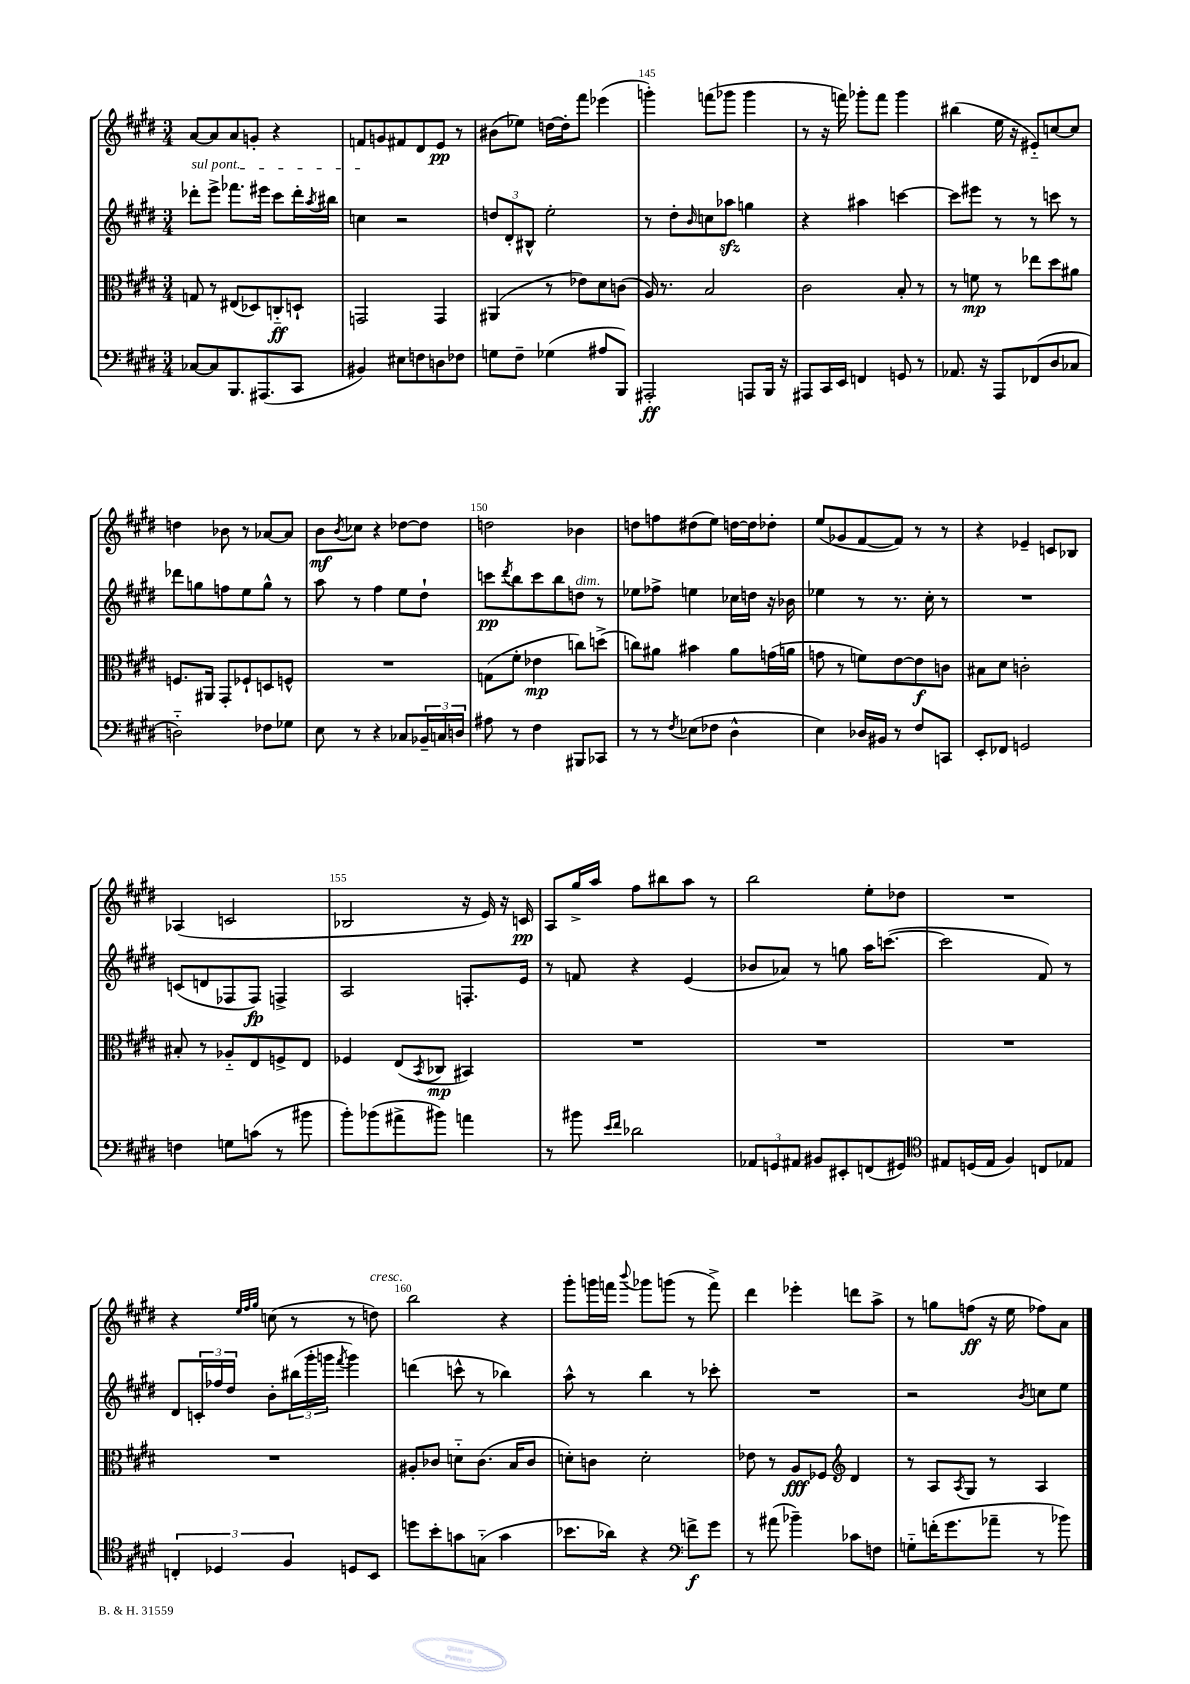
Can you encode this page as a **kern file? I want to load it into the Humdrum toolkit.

**kern	**dynam	**kern	**dynam	**kern	**dynam	**kern	**dynam
*part4	*part4	*part3	*part3	*part2	*part2	*part1	*part1
*staff4	*staff4	*staff3	*staff3	*staff2	*staff2	*staff1	*staff1
*clefF4	*	*clefC3	*	*clefG2	*	*clefG2	*
*k[f#c#g#d#]	*	*k[f#c#g#d#]	*	*k[f#c#g#d#]	*	*k[f#c#g#d#]	*
*M3/4	*	*M3/4	*	*M3/4	*	*M3/4	*
=142	=142	=142	=142	=142	=142	=142	=142
!	!	!	!	!LO:TX:a:i:t=sul pont.	!	!	!
[8C-X/L	.	8Gn/	.	8ddd-X'\L	.	[8a/L	.
8C-/]	.	8r	.	8eee^\J	.	8a/]	.
8.BBB/	.	(8E#X/L	.	8.fff-X\L	.	8a/	.
.	.	8D-X/)	.	.	.	8gn'/J	.
(8.AAA#X/	.	.	.	16eee#X\Jk	.	.	.
.	.	8Cn/	ff	8ccc#\L	.	4r	.
8CC#/J	.	8Dn`/J	.	16ddd-'\L	.	.	.
.	.	.	.	8qaa/	.	.	.
.	.	.	.	16bb#X\JJ	.	.	.
=143	=143	=143	=143	=143	=143	=143	=143
4BB#X/)	.	2GGn/	.	4ccn\	.	8fn/L	.
.	.	.	.	.	.	8gn/	.
8E#X\L	.	.	.	2r	.	8f#X/	.
8Fn\	.	.	.	.	.	8d#/	.
8Dn\	.	4GG/	.	.	.	8e/J	pp
8F-X\J	.	.	.	.	.	8r	.
=144	=144	=144	=144	=144	=144	=144	=144
8Gn\L	.	(4AA#X/	.	12ddn/L	.	(8b#X\L	.
.	.	.	.	12d#'/	.	.	.
8F#~\J	.	.	.	.	.	8ee-X\J)	.
.	.	.	.	12B#X^^/J	.	.	.
(4G-X\	.	8r	.	2ee'\	.	[16ddn\LL	.
.	.	.	.	.	.	16dd'\J]	.
.	.	8e-X\L)	.	.	.	8fff#\J	.
8A#X/L	.	8d#\	.	.	.	(4eee-X\	.
8BBB/J)	.	(8cn\J	.	.	.	.	.
=145	=145	=145	=145	=145	=145	=145	=145
2AAA#X'/	ff	16A/)	.	8r	.	4gggn'\)	.
.	.	8.r	.	.	.	.	.
.	.	.	.	8dd#'\L	.	.	.
.	.	.	.	16qqb/	.	.	.
.	.	2B/	.	8ccn\	.	(8fffn\L	.
.	.	.	.	8aa-Xzz\J	.	8ggg-X\J	.
8AAAn/L	.	.	.	4ggn\	.	4ggg-\	.
16BBB/Jk	.	.	.	.	.	.	.
16r	.	.	.	.	.	.	.
=146	=146	=146	=146	=146	=146	=146	=146
8AAA#X/L	.	2c#\	.	4r	.	8r	.
16CC#/L	.	.	.	.	.	16r	.
16EE/JJ	.	.	.	.	.	16fffn\)	.
4FFn/	.	.	.	4aa#X\	.	8ggg-X'\L	.
.	.	.	.	.	.	8fff\J	.
8GGn/	.	8B'/	.	[4cccn\	.	4ggg-\	.
8r	.	8r	.	.	.	.	.
=147	=147	=147	=147	=147	=147	=147	=147
8.AA-X/	.	8r	.	8ccc\L]	.	(4bb#X\	.
.	.	8fn\	mp	8eee#X\J	.	.	.
16r	.	.	.	.	.	.	.
8AAA/L	.	8r	.	8r	.	16ee\	.
.	.	.	.	.	.	16r	.
(8FF-X/	.	8ee-X\L	.	8r	.	8e#X/L)	.
8D#/	.	8dd#\	.	8cccn\	.	[8ccn/	.
8C-X/J	.	8a#X\J	.	8r	.	8cc/J]	.
!!LO:LB:g=z
=148	=148	=148	=148	=148	=148	=148	=148
2Dn\)	.	8.Fn/L	.	8ddd-X\L	.	4ddn\	.
.	.	.	.	8ggn\	.	.	.
.	.	16AA#X/Jk	.	.	.	.	.
.	.	8GG#'/L	.	8ffn\	.	8b-X\	.
.	.	8F-X`/	.	8ee\	.	8r	.
8F-X\L	.	8Dn/	.	8gg^^\J	.	[8a-X/L	.
8G-X\J	.	8Fn^^/J	.	8r	.	8a-/J]	.
=149	=149	=149	=149	=149	=149	=149	=149
8E\	.	2.r	.	8aa\	.	8b\L	mf
.	.	.	.	.	.	8qb/	.
8r	.	.	.	8r	.	8cc-X\J	.
4r	.	.	.	4ff#\	.	4r	.
8C-X/L	.	.	.	8ee\L	.	[8dd-X\L	.
24BB-X~/L	.	.	.	8dd#`\J	.	8dd-\J]	.
24Cn/	.	.	.	.	.	.	.
24Dn/JJ	.	.	.	.	.	.	.
=150	=150	=150	=150	=150	=150	=150	=150
8A#X\	.	(8Gn\L	.	8cccn\L	pp	2ddn\	.
.	.	.	.	8qddd#/	.	.	.
8r	.	8f#'\J	.	8bb\	.	.	.
4F#\	.	4e-X\	mp	8ccc\	.	.	.
.	.	.	.	8bb\	.	.	.
!	!	!	!	!LO:TX:a:i:t=dim.	!	!	!
8BBB#X/L	.	8ccn\L)	.	8ddn\J	.	4b-X\	.
8CC-X/J	.	(8ddn^\J	.	8r	.	.	.
=151	=151	=151	=151	=151	=151	=151	=151
8r	.	8ccn\L)	.	8ee-X\L	.	8ddn\L	.
8r	.	8a#X\J	.	8ff-X^\J	.	8ffn\	.
8qF#/	.	.	.	.	.	.	.
(8E-X\L	.	4b#X\	.	4een\	.	(8dd#X\	.
8F-X\J	.	.	.	.	.	8ee\J)	.
4D#^^\	.	8a#\L	.	16cc-X\LL	.	[16ddn\LL	.
.	.	.	.	16ddn\JJ	.	16dd\J]	.
.	.	(16gn\L	.	16r	.	8dd-X'\J	.
.	.	16an\JJ	.	16b-X\	.	.	.
=152	=152	=152	=152	=152	=152	=152	=152
4E\)	.	8gn\	.	4ee-X\	.	(8ee/L	.
.	.	8r	.	.	.	8g-X/	.
16D-X/LL	.	8fn\L)	.	8r	.	[8f#/	.
16BB#X/JJ	.	.	.	.	.	.	.
8r	.	[8e\	.	8.r	.	8f#/J])	.
8F#/L	.	8e\]	f	.	.	8r	.
.	.	.	.	16cc#'\	.	.	.
8CCn/J	.	8cn\J	.	8r	.	8r	.
=153	=153	=153	=153	=153	=153	=153	=153
8EE'/L	.	8B#X\L	.	2.r	.	4r	.
8FF-X/J	.	8d#\J	.	.	.	.	.
2GGn/	.	2cn'\	.	.	.	4e-X~/	.
.	.	.	.	.	.	8cn/L	.
.	.	.	.	.	.	8B-X/J	.
!!LO:LB:g=z
=154	=154	=154	=154	=154	=154	=154	=154
4Fn\	.	8B#X'/	.	(8cn/L	.	(4A-X/	.
.	.	8r	.	8dn/	.	.	.
8Gn\L	.	8A-X/L	.	8F-X/	.	2cn/	.
(8cn\J	.	8E/	.	8F-/J)	fp	.	.
8r	.	8Fn^/	.	4Fn^/	.	.	.
8b#X\	.	8E/J	.	.	.	.	.
=155	=155	=155	=155	=155	=155	=155	=155
8b'\L)	.	4F-X/	.	2A/	.	2B-X/	.
(8b-X\	.	.	.	.	.	.	.
8a#X^\	.	(8E/L	.	.	.	.	.
.	.	8qBB/	.	.	.	.	.
8b#X\J)	.	8C-X/J	mp	.	.	.	.
4an\	.	4BB#X/)	.	8.Fn'/L	.	16r	.
.	.	.	.	.	.	16e/)	.
.	.	.	.	.	.	16r	.
.	.	.	.	16e/Jk	.	16cn/	pp
=156	=156	=156	=156	=156	=156	=156	=156
8r	.	2.r	.	8r	.	8A/L	.
8b#X\	.	.	.	8fn/	.	16gg#^/L	.
.	.	.	.	.	.	16aa/JJ	.
16qqe/LL	.	.	.	.	.	.	.
16qqf#/JJ	.	.	.	.	.	.	.
2d-X\	.	.	.	4r	.	8ff#\L	.
.	.	.	.	.	.	8bb#X\	.
.	.	.	.	(4e/	.	8aa\J	.
.	.	.	.	.	.	8r	.
=157	=157	=157	=157	=157	=157	=157	=157
12AA-X/L	.	2.r	.	8b-X/L	.	2bb\	.
12GGn/	.	.	.	.	.	.	.
.	.	.	.	8a-X/J)	.	.	.
12AA#X/J	.	.	.	.	.	.	.
8BB#X/L	.	.	.	8r	.	.	.
8EE#X'/	.	.	.	8ggn\	.	.	.
(8FFn/	.	.	.	16aa\KL	.	8ee'\L	.
.	.	.	.	([8.cccn\J	.	.	.
8GG#X/J)	.	.	.	.	.	8dd-X\J	.
=158	=158	=158	=158	=158	=158	=158	=158
*clefC4	*	*	*	*	*	*	*
8E#X/L	.	2.r	.	2ccc\]	.	2.r	.
(16Dn/L	.	.	.	.	.	.	.
16E#/JJ	.	.	.	.	.	.	.
4F#/)	.	.	.	.	.	.	.
8Cn/L	.	.	.	8f#/)	.	.	.
8E-X/J	.	.	.	8r	.	.	.
!!LO:LB:g=z
=159	=159	=159	=159	=159	=159	=159	=159
6Cn'/	.	2.r	.	8d#/L	.	4r	.
.	.	.	.	24cn'/L	.	.	.
6D-X/	.	.	.	24ff-X/	.	.	.
.	.	.	.	24dd#/JJ	.	.	.
.	.	.	.	.	.	32qqee/LLL	.
.	.	.	.	.	.	32qqff#/	.
.	.	.	.	.	.	32qqgg#/JJJ	.
.	.	.	.	8b'\L	.	(8ccn\	.
6F#/	.	.	.	.	.	.	.
.	.	.	.	(24bb#X\L	.	8r	.
.	.	.	.	24ggg#'\	.	.	.
.	.	.	.	24gggn\JJ	.	.	.
.	.	.	.	8qfff#/	.	.	.
8Dn/L	.	.	.	4ggg\)	.	8r	.
!	!	!	!	!	!	!LO:TX:a:i:t=cresc.	!
8BB/J	.	.	.	.	.	8ddn\)	.
=160	=160	=160	=160	=160	=160	=160	=160
8ddn\L	.	8A#X'/L	.	(4dddn\	.	2bb\	.
8b'\	.	8c-X/J	.	.	.	.	.
8gn\	.	8dn\L	.	8cccn^^\	.	.	.
(8Gn\J	.	(8.c-\J	.	8r	.	.	.
4g\	.	.	.	4bb-X\)	.	4r	.
.	.	16B/KL	.	.	.	.	.
.	.	8c-/J	.	.	.	.	.
=161	=161	=161	=161	=161	=161	=161	=161
8.b-X\L	.	8dn'\L)	.	8aa^^\	.	8ggg#'\L	.
.	.	8cn\J	.	8r	.	16gggn\L	.
16a-X\Jk)	.	.	.	.	.	16fffn\JJ	.
.	.	.	.	.	.	8qqbbb/	.
4r	.	2d'\	.	4bb\	.	8ggg-X\L	.
.	.	.	.	.	.	(8gggn\J	.
*clefF4	*	*	*	*	*	*	*
8fn^\L	f	.	.	8r	.	8r	.
8g#\J	.	.	.	8ccc-X'\	.	8fff^\)	.
=162	=162	=162	=162	=162	=162	=162	=162
8r	.	8e-X\	.	2.r	.	4ddd#\	.
(8a#X\	.	8r	.	.	.	.	.
4b-X~\)	.	8A/L	fff	.	.	4eee-X'\	.
.	.	8F-X/J	.	.	.	.	.
*	*	*clefG2	*	*	*	*	*
8c-X\L	.	4d#/	.	.	.	8dddn\L	.
8Fn\J	.	.	.	.	.	8aa^\J	.
=163	=163	=163	=163	=163	=163	=163	=163
8Gn\L	.	8r	.	2r	.	8r	.
(16fn'\K	.	8A/L	.	.	.	8ggn\L	.
8.g#\	.	.	.	.	.	.	.
.	.	8qA/	.	.	.	.	.
.	.	8G#/J	.	.	.	(8ffn\J	ff
8a-X~\J	.	8r	.	.	.	16r	.
.	.	.	.	.	.	16ee\	.
.	.	.	.	8qb/	.	.	.
8r	.	4A/	.	8ccn\L	.	8ff-X\L)	.
8b-X\)	.	.	.	8ee\J	.	8a\J	.
==	==	==	==	==	==	==	==
*-	*-	*-	*-	*-	*-	*-	*-
